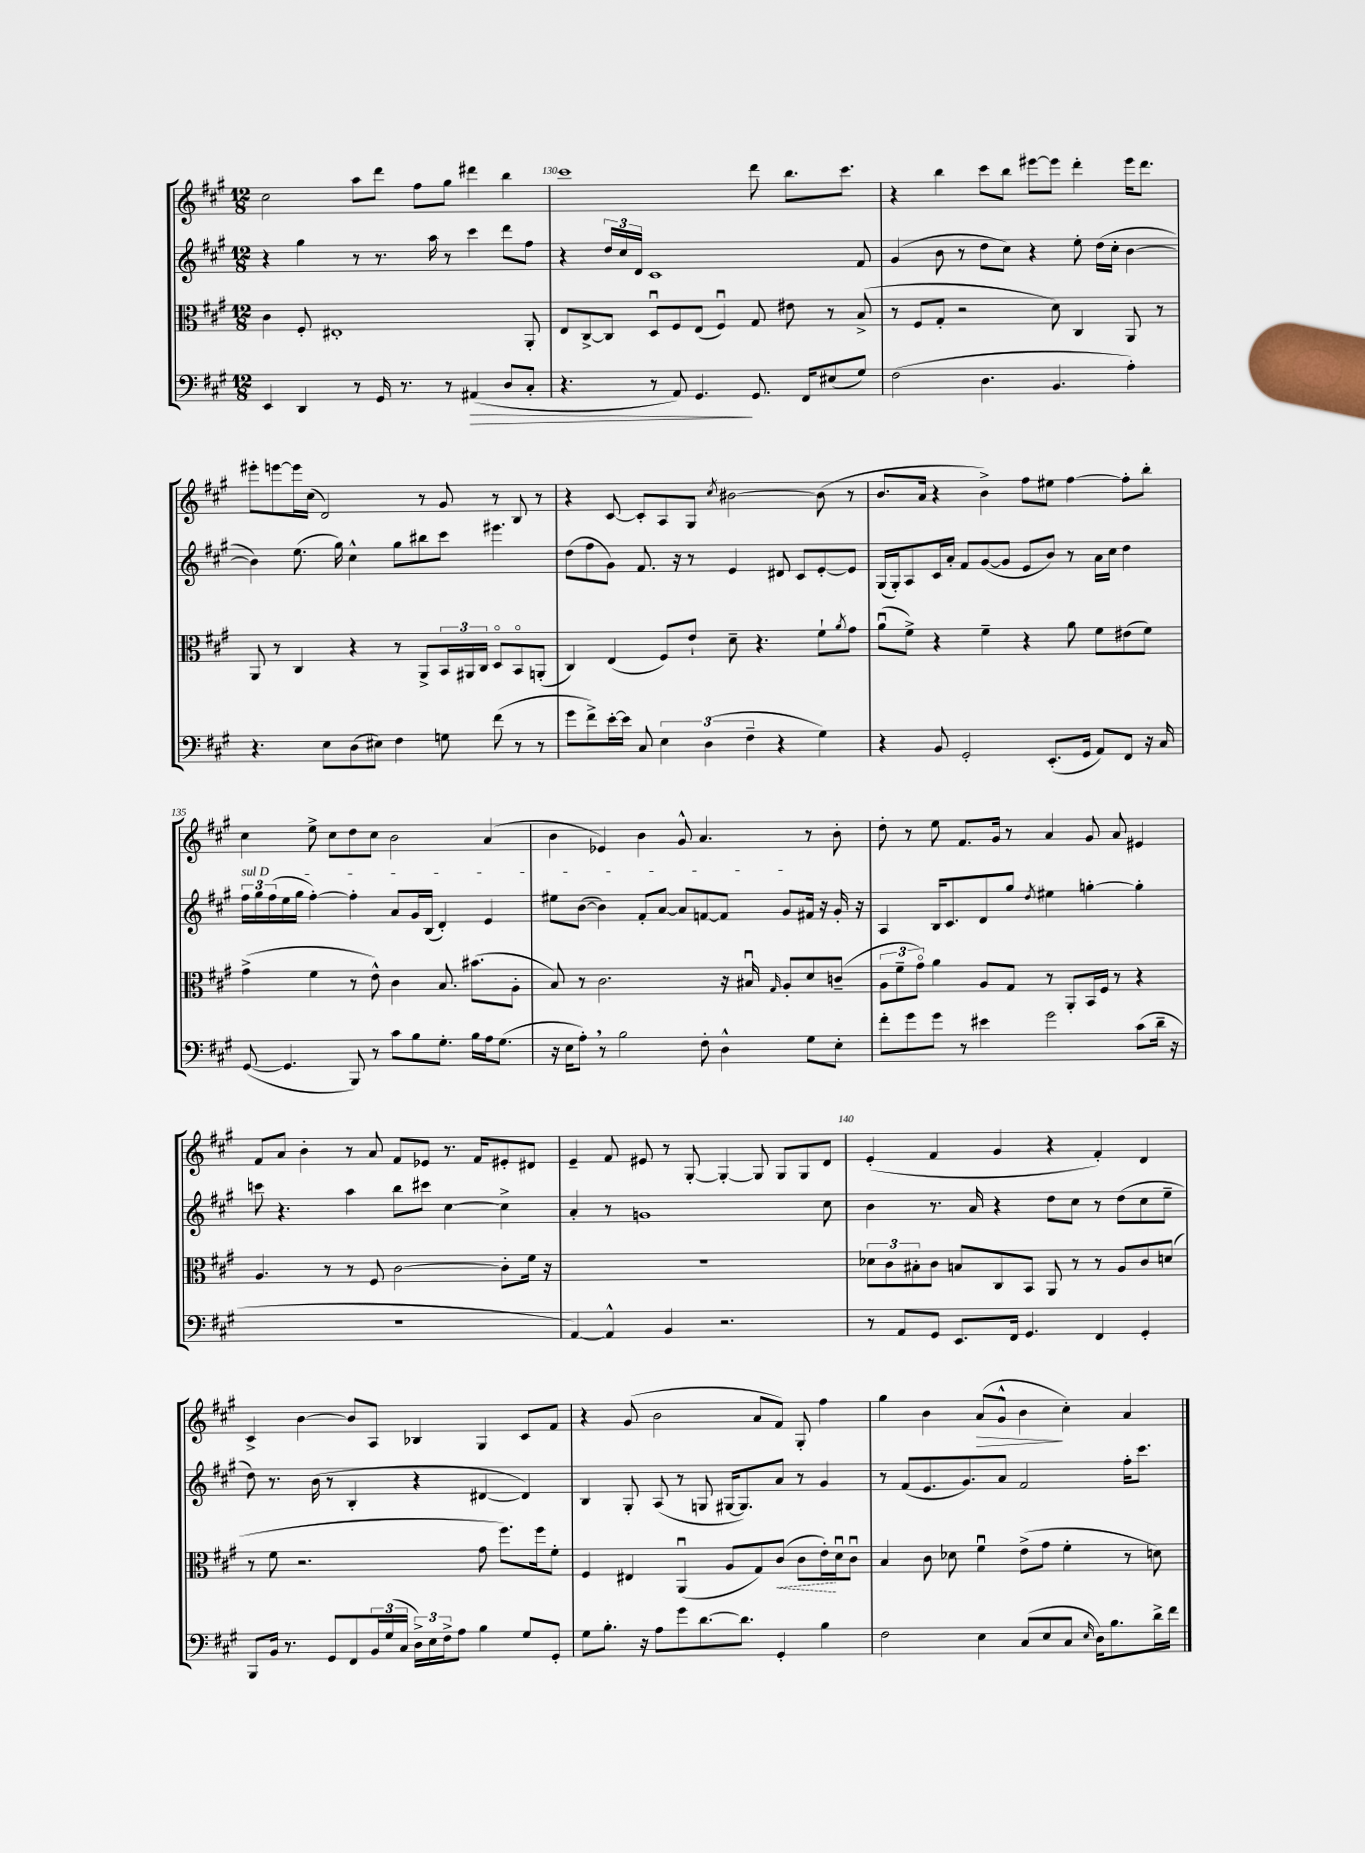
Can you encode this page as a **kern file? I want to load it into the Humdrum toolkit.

**kern	**kern	**kern	**kern
*staff4	*staff3	*staff2	*staff1
*clefF4	*clefC3	*clefG2	*clefG2
*k[f#c#g#]	*k[f#c#g#]	*k[f#c#g#]	*k[f#c#g#]
*M12/8	*M12/8	*M12/8	*M12/8
4EE/	4c#\	4r	2cc#\
4DD/	8F#'/	4gg#\	.
.	1E#'	.	.
8r	.	8r	8aa\L
16GG#/	.	8.r	8ddd\J
8.r	.	.	.
.	.	.	8ff#\L
.	.	16aa\	.
8r	.	8r	8gg#\J
(4AA#/	.	4ccc#\	4ddd#\
8D/L	.	8ddd\L	4bb\
8C#'/J	8AA'/	8ff#\J	.
=	=	=	=
4.r	8E/L	4r	1ccc#
.	[8C#^/	.	.
.	8C#/]J	24dd/LL	.
.	.	24cc#/	.
.	.	24d/JJ	.
8r	8Du/L	1c#	.
8AA/)	8F#/	.	.
4.GG#/	(8E/J	.	.
.	4F#u/)	.	.
8.GG#/	8G#/	.	8ddd\
.	8e#\	.	8.bb\L
16FF#/LK	.	.	.
(8E#/	8r	.	.
.	.	.	8.ccc#\J
8G#/J)	(8B^/	8f#/	.
=	=	=	=
(2F#\	8r	(4g#/	4r
.	8F#/L	.	.
.	8G#'/J	8b\	4bb\
.	2r	8r	.
4.D\	.	8dd\L	8ccc#\L
.	.	8cc#\J)	8bb\J
.	.	4r	[8eee#\L
4.BB/	8d\)	.	8eee#\]J
.	4C#/	8ee'\	4ddd'\
.	.	(16dd\LL	.
.	.	16cc#'\JJ	.
4A'\)	8AA/	[4b\	16eee#\LK
.	.	.	8.ddd\J
.	8r	.	.
=	=	=	=
4.r	8AA/	4b\])	8eee#'\L
.	8r	.	[8eee\
.	4C#/	(8.ee\	16eee\]L
.	.	.	(16cc#\JJ
8E\L	.	.	2d/)
.	.	16gg#\)	.
(8D\	4r	4cc#^^\	.
8E#\J)	.	.	.
4F#\	8r	8gg#\L	.
.	8AA^/L	8bb#\	8r
8G\	24BB/L	8ccc#\J	8g#/
.	24AA#/	.	.
.	24C#/JJ	.	.
(8f#\	8Do/L	4.eee#\	8r
8r	8BBo/	.	8B/
8r	(8AA'/J	.	8r
=	=	=	=
8g#\L	4C#/)	(8dd\L	4r
8f#^\)	.	8ff#\	.
[16e'\L	(4E/	8g#\J)	[8c#/
16e\]JJ	.	.	.
8C#/	.	8.f#/	8c#'/]L
6E\	8F#/L)	.	8A/
.	.	16r	.
.	8e`/J	8r	8G#/J
(6D\	.	.	.
.	.	.	8qcc#/
.	8d~\	4e/	[2b#\
6F#~\	.	.	.
.	4.r	.	.
4r	.	8d#/	.
.	.	8c#/L	.
4G#\)	8f#`\L	[8e'/	(8b#\]
.	8qa/	.	.
.	8g#\J	8e/]J	8r
=	=	=	=
4r	(8au\L	(16G#/LL	8.b/L
.	.	16G#'/J)	.
.	8f#^\J)	8A/	.
.	.	.	16a/Jk
8BB/	4r	16c#/L	4r
.	.	16a'/JJ	.
2GG#'/	.	8f#/L	.
.	4f#~\	([8g#/	4b^\)
.	.	8g#/]J	.
.	4r	8e/L	8ff#\L
(8.EE'/L	.	8b/J)	8ee#\J
.	8a\	8r	[4ff#\
16GG#/Jk	.	.	.
8AA/L)	8f#\L	16a\LL	.
.	.	16cc#\JJ	.
8FF#/J	(8e#\	4dd\	8ff#'\]L
16r	8f#\J)	.	8bb'\J
16C#/	.	.	.
=	=	=	=
([8GG#/	(4g#^\	24ff#\LL	4cc#\
.	.	24gg#\	.
.	.	(24ff#\	.
4.GG#/]	.	16ee\	.
.	.	16gg#\JJ	.
.	4f#\	[4ff#'\)	8ee^\
.	.	.	8cc#\L
8BBB/)	8r	4ff#'\]	8dd\
8r	8e^^\)	.	8cc#\J
8c#\L	4c#\	8a/L	2b\
8B\	.	16g#/L	.
.	.	(16B/JJ	.
8.G#'\J	8.B/	4d'/)	.
16B\LL	(8.b#\L	.	.
16A\J	.	4e/	(4a/
(8.G#\J	.	.	.
.	8A'\J	.	.
=	=	=	=
16r	8B/)	8ee#\L	4b\
16E\LK	.	.	.
8A'\J)	8r	([8b\J	.
8r	2.c#\	4b\])	4e-/)
2B\	.	.	.
.	.	8f#'/L	4b\
.	.	[8a/J	.
.	.	8a/]L	8g#^^/
8F#'\	.	[8f/	4.a/
4D^^\	16r	8f/]J	.
.	16B#u/	.	.
.	16qqG#/	.	.
.	8A'/L	8g#/L	.
8G#\L	8d/	16f#/Jk	8r
.	.	16r	.
8E'\J	(8c~/J	16g#'/	8b'\
.	.	16r	.
=	=	=	=
8f#'\L	12A\L	4A/	8dd'\
.	12f#~\	.	.
8g#\	.	.	8r
.	12g#o\J)	.	.
8g#\J	4a\	16B/LK	8ee\
.	.	8.c#/	.
8r	.	.	8.f#/L
4e#\	8A/L	8d/	.
.	.	.	16g#/Jk
.	8G#/J	8gg#/J	8r
.	.	8qdd/	.
2g#\	8r	4ee#\	4a/
.	8AA'/L	.	.
.	16BB/L	[4gg'\	8g#/
.	16F#/JJ	.	.
.	8r	.	8a/
(8c#\L	4r	4gg'\]	4e#/
16d~\Jk	.	.	.
16r	.	.	.
=	=	=	=
1.r	4.A/	8ccc\	8f#/L
.	.	4.r	8a/J
.	.	.	4b'\
.	8r	.	.
.	8r	4aa\	8r
.	8F#/	.	8a/
.	[2c#\	8bb\L	8f#/L
.	.	8ccc#\J	8e-/J
.	.	[4cc#\	8.r
.	.	.	16f#/LK
.	8c#'\]L	4cc#^\]	8e#'/
.	16f#\Jk	.	8d#/J
.	16r	.	.
=	=	=	=
[4AA/)	1.r	4a'/	4e~/
4AA^^/]	.	8r	8f#/
.	.	1g	8e#/
4BB/	.	.	8r
.	.	.	[8G#'/
2.r	.	.	4G#'/_
.	.	.	8G#/]
.	.	.	8G#/L
.	.	.	8G#/
.	.	8cc#\	8d/J
=	=	=	=
8r	12d-\L	4b\	(4e'/
.	12c#\	.	.
8AA/L	.	.	.
.	12B#'\	.	.
8GG#/J	8c#\J	8.r	4f#/
8.EE/L	8B/L	.	.
.	.	16a/	.
.	8C#/	4r	4g#/
16FF#/Jk	.	.	.
4.GG#/	8BB/J	.	.
.	8AA/	8dd\L	4r
.	8r	8cc#\J	.
4FF#/	8r	8r	4f#'/)
.	8A/L	(8dd\L	.
4GG#'/	8c#/	8cc#\	4d/
.	(8d/J	8ee~\J	.
=	=	=	=
8BBB/L	8r	8dd\)	4c#^/
16BB/Jk	8f#\	8.r	.
8.r	.	.	.
.	2.r	.	[4b\
.	.	(16b\	.
8GG#/L	.	8r	.
8FF#/	.	4B'/	8b/]L
24BB/L	.	.	8A/J
(24G#/	.	.	.
24C#/JJ	.	.	.
24D^\LL)	.	4r	4B-/
24E\	.	.	.
24F#^\J	.	.	.
8A\J	.	.	.
4B\	8g#\	[4d#/	4G#/
.	8.ff#\L)	.	.
8G#/L	.	4d#/])	8c#/L
.	16ff#\k	.	.
8GG#'/J	8f#'\J	.	8f#/J
=	=	=	=
8G#\L	4F#/	4B/	4r
8.B'\J	.	.	.
.	4E#/	8G#'/	(8g#/
16r	.	.	.
8A\L	.	(8A/	2b\
8g#\	(4AAu/	8r	.
[8.d\	.	8G/	.
.	8A/L	[16G#/LK	.
8.d\]J	.	8.G#/])	.
.	8G#/)	.	8a/L
4GG#'/	(8c#/J	8a/J	8f#/J)
.	8c#\L	8r	8G#'/
4B\	16e'\L)	4g#/	4ff#\
.	16du\J	.	.
.	8c#u\J	.	.
=	=	=	=
2F#\	4B/	8r	4gg#\
.	.	(8f#/L	.
.	8c#\	8.e/	4b\
.	8d-\	.	.
.	.	8.g#/)	.
4E\	4f#u\	.	(8a/L
.	.	8a/J	8g#^^/J
(8C#/L	(8e^\L	2f#/	4b\
8E/	8g#\J	.	.
8C#/J	4f#'\	.	4cc#'\)
16qqE/	.	.	.
16D\LK)	.	.	.
8.B\	.	.	.
.	8r	16ff#'\LK	4a/
.	.	8.ccc#\J	.
16d^\L	8d\)	.	.
16f#\JJ	.	.	.
==	==	==	==
*-	*-	*-	*-
